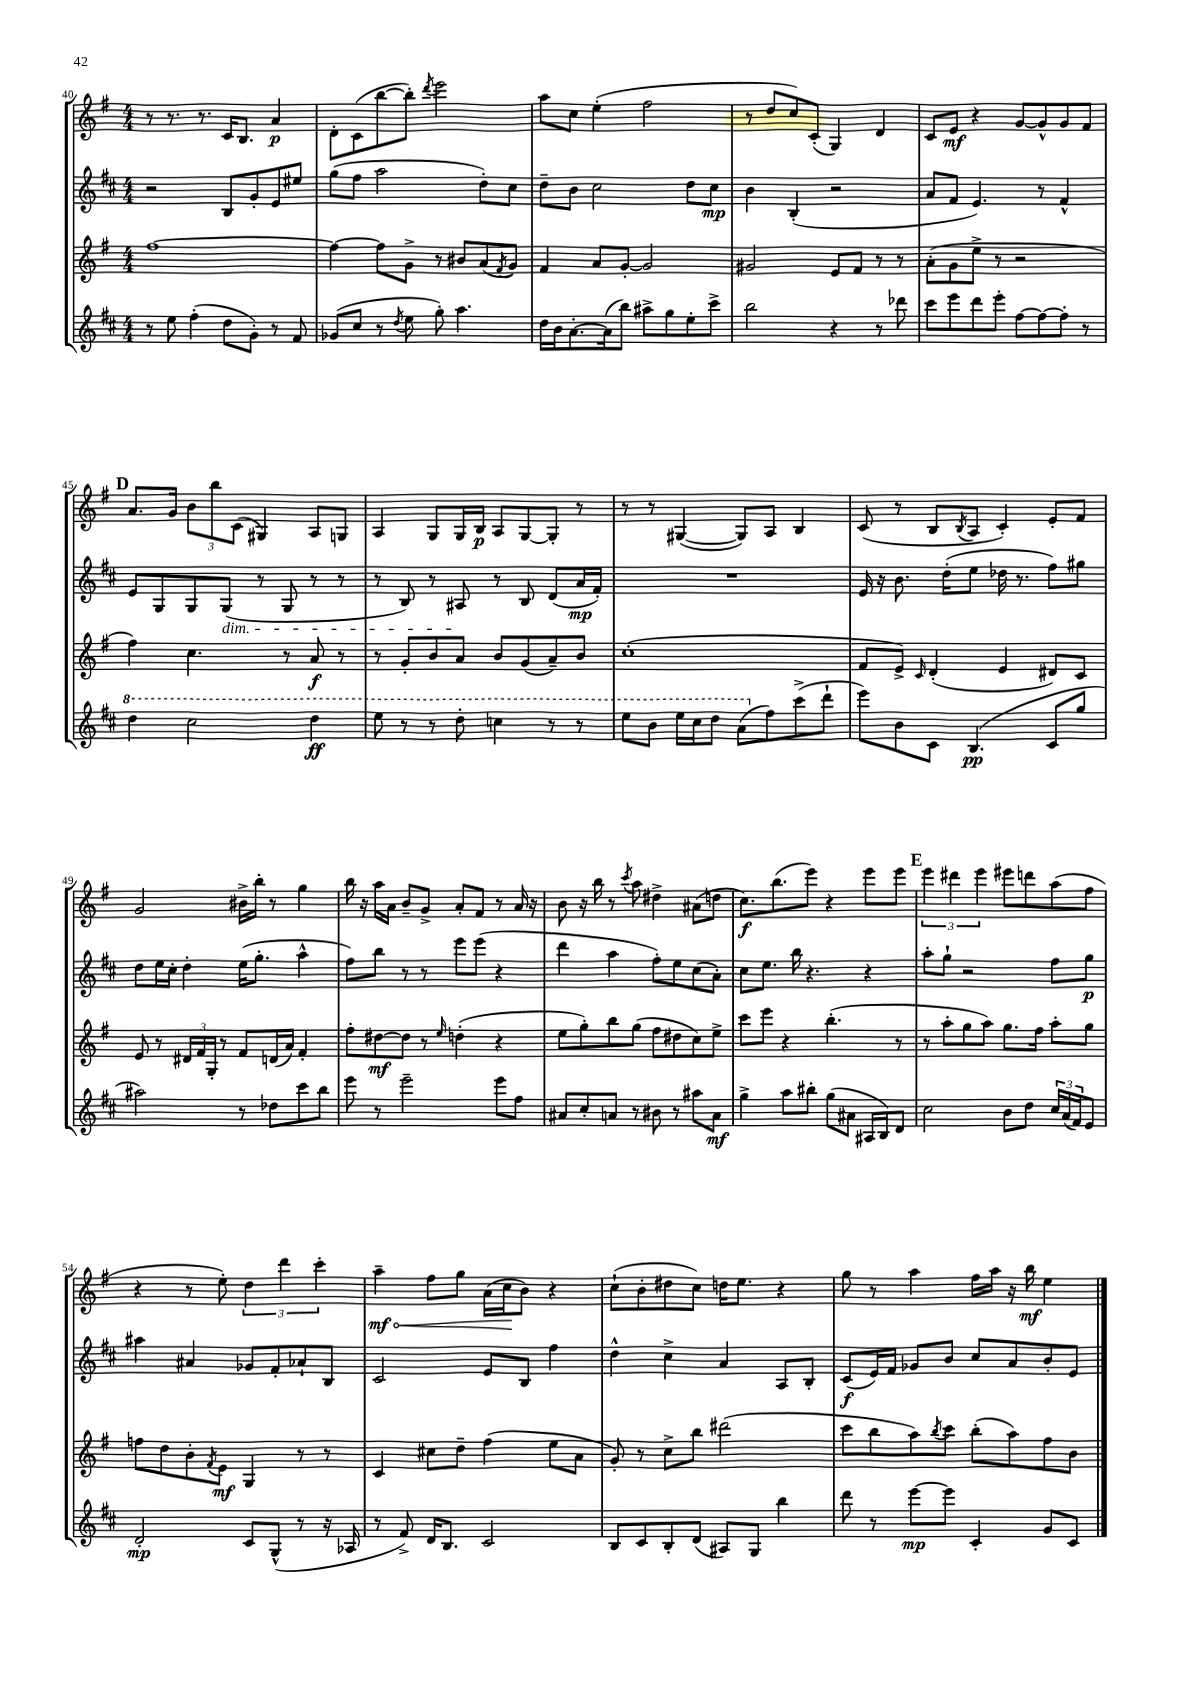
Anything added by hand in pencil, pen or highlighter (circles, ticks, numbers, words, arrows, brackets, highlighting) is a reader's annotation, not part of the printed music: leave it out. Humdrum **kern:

**kern	**kern	**kern	**kern
*staff4	*staff3	*staff2	*staff1
*clefG2	*clefG2	*clefG2	*clefG2
*k[f#c#]	*k[f#]	*k[f#c#]	*k[f#]
*M4/4	*M4/4	*M4/4	*M4/4
8r	[1ff#	2r	8r
8ee\	.	.	8.r
(4ff#'\	.	.	.
.	.	.	8.r
8dd\L	.	8B/L	16c/LK
.	.	.	8.B/J
8g'\J)	.	8g'/	.
8r	.	8e/	4a/
8f#/	.	8ee#/J	.
=	=	=	=
(8g-/L	4ff#\_	(8gg\L	8d'\L
8cc#/J	.	8ff#\J	(8c\
8r	8ff#\]L	2aa\	[8bb\
8qdd/	.	.	.
8ee\	8g^\J	.	8bb'\]J)
.	.	.	8qddd/
8gg'\)	8r	.	2eee\
4.aa\	8b#/L	.	.
.	(8a/	8dd'\L)	.
.	8qf#/	.	.
.	8g/J)	8cc#\J	.
=	=	=	=
16dd\LL	4f#/	8dd~\L	8aa\L
16b\J	.	.	.
[8.a'\	.	8b\J	8cc\J
.	8a/L	2cc#\	(4ee'\
(16a\]k	.	.	.
8bb\J)	[8g'/J	.	.
8aa#^\L	2g/]	.	2ff#\
8gg\	.	.	.
8ee'\	.	8dd\L	.
8ccc#^\J	.	8cc#\J	.
=	=	=	=
2bb\	2g#/	4b\	8r
.	.	.	8dd/L
.	.	(4B'/	8cc/)
.	.	.	(8c'/J
4r	8e/L	2r	4G/)
.	8f#/J	.	.
8r	8r	.	4d/
8ddd-\	8r	.	.
=	=	=	=
8ccc#\L	(8a'\L	8a/L	8c/L
8eee\	8g\	8f#/J	8e/J
8ddd\	8ee^\J	4.e/)	4r
8eee'\J	8r	.	.
[8ff#\L	2r	.	[8g/L
8ff#\_	.	8r	8g^^/]
8ff#'\]J	.	4f#^^/	8g/
8r	.	.	8f#/J
=	=	=	=
4ddd\	4ff#\)	8e/L	8.a/L
.	.	8G/	.
.	.	.	16g/Jk
2ccc#\	4.cc\	8G/	12b\L
.	.	.	12bb\
.	.	(8G/J	.
.	.	.	(12c\J
.	.	8r	4G#/)
.	8r	8G/	.
4ddd\	8a/	8r	8A/L
.	8r	8r	8G/J
=	=	=	=
8eee\	8r	8r	4A/
8r	8g'/L	8B/)	.
8r	8b/	8r	8G/L
8ddd'\	8a/J	8A#/	16G/L
.	.	.	16B/JJ
4ccc\	8b/L	8r	8A/L
.	(8g/	8B/	[8G/
8r	8a~/)	(8d/L	8G'/]J
8r	8b/J	16a/L	8r
.	.	16f#'/JJ)	.
=	=	=	=
8eee\L	(1cc'	1r	8r
8bb\J	.	.	8r
16eee\LL	.	.	([4G#/
16ccc#\J	.	.	.
8ddd\J	.	.	.
(8aa\L	.	.	8G#/]L)
8ff#\)	.	.	8A/J
(8ccc#^\	.	.	4B/
8ddd`\J	.	.	.
=	=	=	=
8eee\L)	8f#/L	16e/	(8c/
.	.	16r	.
8b\	8e^/J)	8.b\	8r
.	16qqc/	.	.
8c#\J	(4d'/	.	8B/L
.	.	(16dd'\LK	.
.	.	.	8qB/
(4.B/	.	8ee\J	8A/J
.	4e/	16dd-\	4c'/)
.	.	8.r	.
8c#/L	8d#/L)	8ff#\L)	8e'/L
8gg/J	8c/J	8gg#\J	8f#/J
=	=	=	=
2aa#\)	8e/	8dd\L	2g/
.	8r	16ee\L	.
.	.	16cc#'\JJ	.
.	24d#/LL	4dd'\	.
.	24f#/	.	.
.	24G'/JJ	.	.
.	8r	.	.
8r	8f#/L	(16ee\LK	16b#^\LL
.	.	8.gg'\J	16bb'\JJ
8dd-\L	(16d/L	.	8r
.	16a/JJ)	.	.
8ccc#\	4f#'/	4aa^^\	4gg\
8bb\J	.	.	.
=	=	=	=
8eee\	8ff#'\L	8ff#\L)	16bb\
.	.	.	16r
8r	[8dd#\	8bb\J	16aa\LL
.	.	.	16a\JJ
2eee~\	8dd#\]J	8r	8b~/L
.	8r	8r	8g^/J
.	16qqee/	.	.
.	(4dd'\	8eee\L	8a'/L
.	.	(8eee\J	8f#/J
8eee\L	4r	4r	8r
8ff#\J	.	.	16a/
.	.	.	16r
=	=	=	=
8a#/L	8ee\L	4ddd\	8b\
8cc#'/	8gg'\)	.	16r
.	.	.	16bb\
8a/J	8bb\	4aa\	8r
.	.	.	8qccc/
8r	(8gg\J	.	8aa\
8b#\	8ff#\L	8ff#'\L)	4dd#^\
8r	8dd#\	8ee\	.
8aa#\L	8cc\)	(8cc#\	(8a#\L
8a\J	8ee^\J	8a'\J)	8dd\J
=	=	=	=
4gg^\	8ccc\L	8cc#\L	8.cc\L)
.	8eee\J	8.ee\J	.
.	.	.	(8.bb\
8aa\L	4r	.	.
.	.	16bb\	.
8bb#'\J	.	4.r	8eee\J)
(8gg\L	(4.bb'\	.	4r
8a#\J	.	.	.
16A#/LL	.	4r	8eee\L
16B/J)	.	.	.
8d/J	8r	.	8eee\J
=	=	=	=
2cc#\	8r	8aa'\L	6eee\
.	8aa'\L	8gg`\J	.
.	.	.	6ddd#\
.	8gg\	2r	.
.	.	.	6eee\
.	8aa\J)	.	.
8b\L	8.gg\L	.	8eee#\L
8dd\J	.	.	8ddd\
.	16ff#\Jk	.	.
24cc#/LL	8aa'\L	8ff#\L	(8aa\
(24a/	.	.	.
24f#/J)	.	.	.
8e/J	8gg\J	8gg\J	8ff#\J
=	=	=	=
2d'/	8ff\L	4aa#\	4r
.	8dd\	.	.
.	8b'\	4a#/	8r
.	8qf#/	.	.
.	8e\J	.	8ee'\)
8c#/L	4G/	8g-/L	6dd\
(8G^^/J	.	8f#'/	.
.	.	.	6ddd\
8r	8r	8a-`/	.
.	.	.	6ccc'\
16r	8r	8B/J	.
16A-/	.	.	.
=	=	=	=
8r	4c/	2c#/	4aa~\
8f#^/)	.	.	.
16d/LK	8cc#\L	.	8ff#\L
8.B/J	.	.	.
.	8dd~\J	.	8gg\J
2c#/	(4ff#\	8e/L	(16a\LL
.	.	.	16cc\J
.	.	8B/J	8b\J)
.	8ee\L	4ff#\	4r
.	8a\J	.	.
=	=	=	=
8B/L	8g'/)	4dd^^\	(8cc`\L
8c#/	8r	.	8b'\
8B'/	8cc^\L	4cc#^\	8dd#\
(8d/J	8bb\J	.	8cc\J)
8A#/L)	(2ddd#\	4a/	16dd\LK
.	.	.	8.ee\J
8G/J	.	.	.
4bb\	.	8A/L	4r
.	.	8B'/J	.
=	=	=	=
8ddd\	8ccc\L	(8c#/L	8gg\
8r	8bb\	16e/L)	8r
.	.	16f#/JJ	.
[8eee\L	8aa\)	8g-/L	4aa\
.	8qbb/	.	.
8eee\]J	8ccc\J	8b/J	.
4c#'/	(8bb'\L	8cc#/L	16ff#\LL
.	.	.	16aa\JJ
.	8aa\)	8a/	16r
.	.	.	16bb\
8g/L	8ff#\	8b'/	4ee\
8c#/J	8b\J	8e/J	.
==	==	==	==
*-	*-	*-	*-
